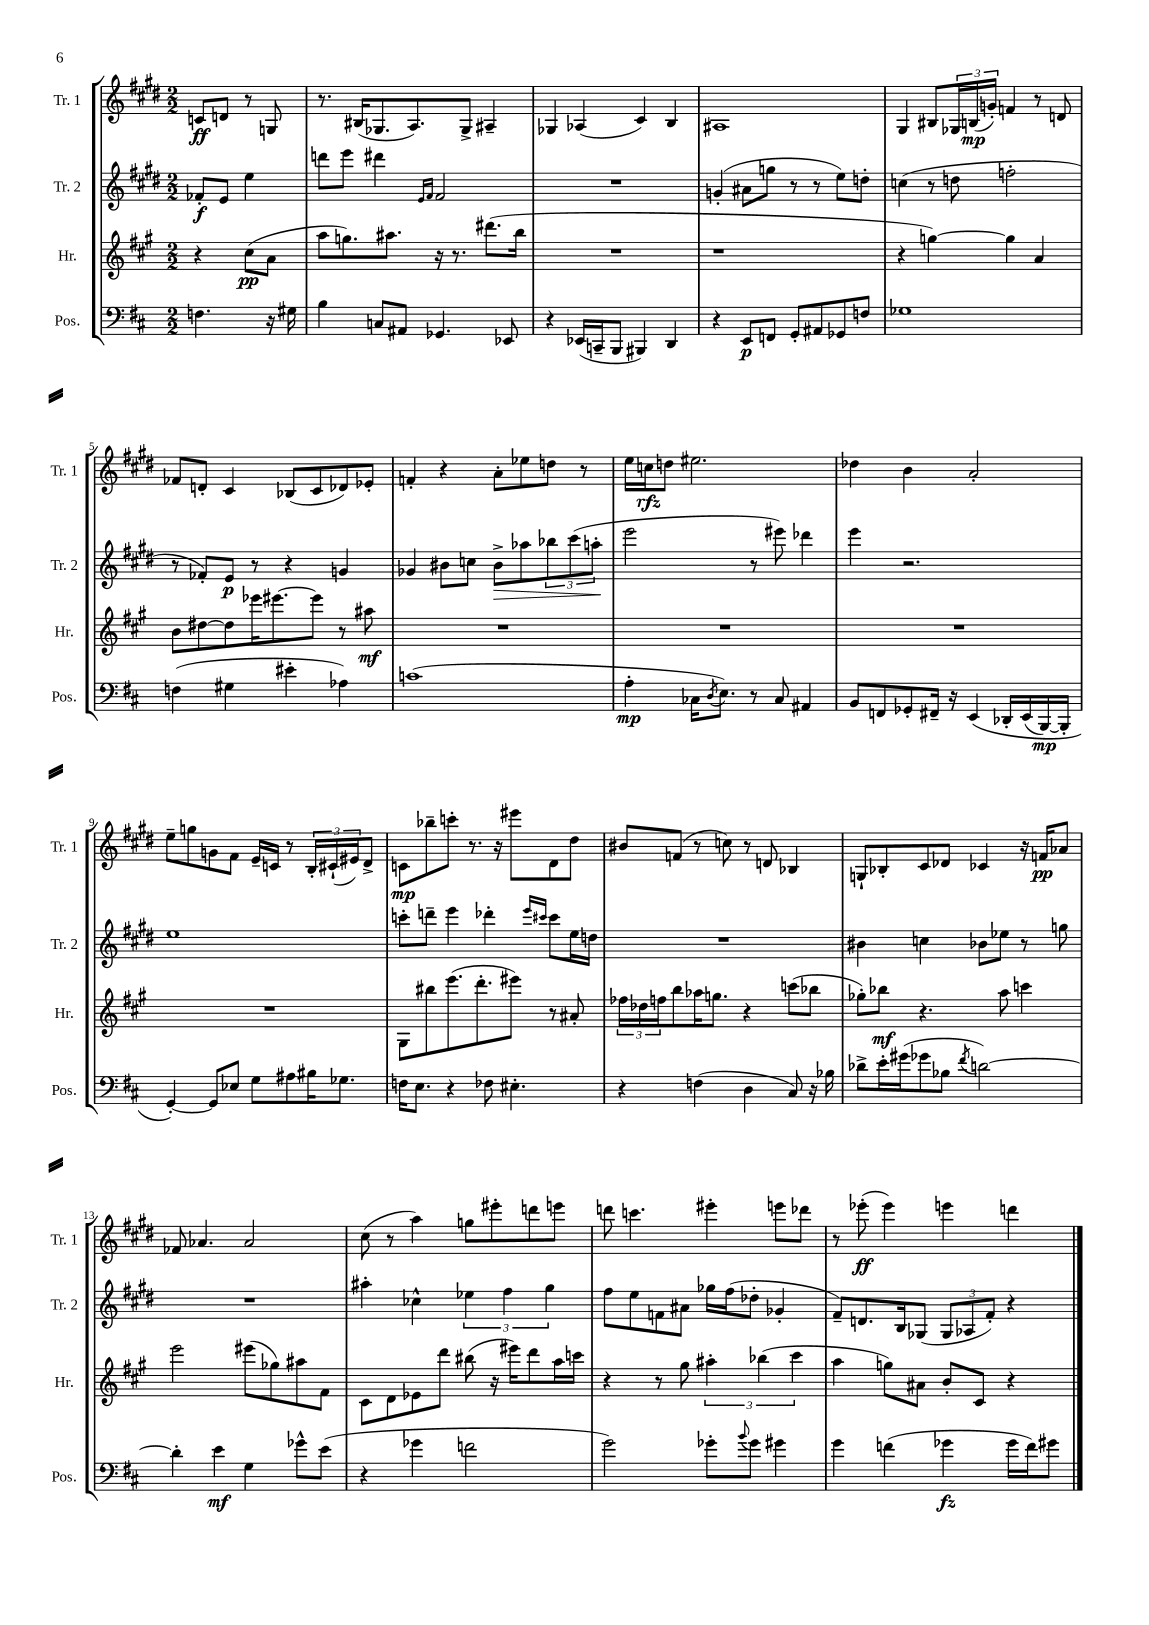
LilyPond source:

<<
\new StaffGroup <<
\new Staff = "s0" \with { instrumentName = "Tr. 1" shortInstrumentName = "Tr. 1" } {
    \clef treble \key e \major \numericTimeSignature \time 2/2 \partial 2
    c'8\ff d'8 r8 g8 |
    r8. bis16( ges8. a8.) ges8-> ais4-- |
    ges4 aes4( cis'4) b4 |
    ais1 |
    gis4 bis8 \tuplet 3/2 { ges16 b16\mp( g'16-.) } f'4 r8 d'8 |
    fes'8 d'8-. cis'4 bes8( cis'8 des'8) ees'8-. |
    f'4-. r4 a'8-. ees''8 d''8 r8 |
    e''16 c''16\rfz d''8 eis''2. |
    des''4 b'4 a'2-. |
    e''8-- g''8 g'8 fis'8 e'16-- c'16 r8 \tuplet 3/2 { b16-. cis'16-!( eis'16) } dis'8-> |
    c'8\mp bes''8-- c'''8-. r8. r16 eis'''8 dis'8 dis''8 |
    bis'8 f'8( r8 c''8) r8 d'8 bes4 |
    g8-! bes8-. cis'8 des'8 ces'4 r16 f'16\pp aes'8 |
    fes'8 aes'4. aes'2 |
    cis''8( r8 a''4) g''8 eis'''8-. d'''8 e'''8 |
    d'''8 c'''4. eis'''4-. e'''8 des'''8 |
    r8 ees'''8-.\ff( ees'''4) e'''4 d'''4 \bar "|." |
}
\new Staff = "s1" \with { instrumentName = "Tr. 2" shortInstrumentName = "Tr. 2" } {
    \clef treble \key e \major \numericTimeSignature \time 2/2 \partial 2
    fes'8-.\f e'8 e''4 |
    d'''8 e'''8 dis'''4 \grace { e'16 fis'16 } fis'2 |
    R1 |
    g'4-.( ais'8 g''8 r8 r8 e''8) d''8-. |
    c''4( r8 d''8 f''2-. |
    r8 fes'8-.) e'8\p r8 r4 g'4 |
    ges'4 bis'8 c''8 bis'8->\> aes''8 \tuplet 3/2 { bes''8 cis'''8( a''8-.\! } |
    e'''2 r8 eis'''8) des'''4 |
    e'''4 r2. |
    e''1 |
    c'''8-. d'''8-- e'''4 des'''4-. \grace { e'''16 cis'''16 } cis'''8 e''16 d''16 |
    R1 |
    bis'4 c''4 bes'8 ees''8 r8 g''8 |
    R1 |
    ais''4-. ces''4-^ \tuplet 3/2 { ees''4 fis''4 gis''4 } |
    fis''8 e''8 f'8 ais'8 ges''16 fis''16( des''8-. ges'4-. |
    fis'8--) d'8. b16 ges8( \tuplet 3/2 { ges8 aes8 fis'8-.) } r4 \bar "|." |
}
\new Staff = "s2" \with { instrumentName = "Hr." shortInstrumentName = "Hr." } {
    \clef treble \key a \major \numericTimeSignature \time 2/2 \partial 2
    r4 cis''8\pp( a'8 |
    a''8 g''8.) ais''8. r16 r8. dis'''8.( b''16 |
    R1 |
    r1 |
    r4 g''4~) g''4 a'4 |
    b'8 dis''8~ dis''8 ees'''16 eis'''8.~ eis'''8 r8 ais''8\mf |
    R1 |
    R1 |
    R1 |
    R1 |
    gis8 bis''8 e'''8.( d'''8.-. eis'''8) r8 ais'8-. |
    \tuplet 3/2 { fes''16 des''16 f''16 } b''8 aes''16 g''8. r4 c'''8( bes''8 |
    ges''8-.) bes''8\mf r4. a''8 c'''4 |
    e'''2 eis'''8( ges''8) ais''8 fis'8 |
    cis'8 d'8 ees'8 d'''8 bis''8( r16 eis'''16) d'''8 a''16 c'''16 |
    r4 r8 gis''8 \tuplet 3/2 { ais''4-. bes''4( cis'''4 } |
    a''4 g''8) ais'8 b'8-. cis'8 r4 \bar "|." |
}
\new Staff = "s3" \with { instrumentName = "Pos." shortInstrumentName = "Pos." } {
    \clef bass \key d \major \numericTimeSignature \time 2/2 \partial 2
    f4. r16 gis16 |
    b4 c8 ais,8 ges,4. ees,8 |
    r4 ees,16( c,16-- b,,8 bis,,4) d,4 |
    r4 e,8\p f,8 g,8-. ais,8 ges,8 f8 |
    ges1 |
    f4( gis4 eis'4-. aes4) |
    c'1( |
    a4-.\mp ces16 \acciaccatura { d8 } e8.) r8 ces8 ais,4 |
    b,8 f,8 ges,8-. fis,16-- r16 e,4\( des,16-. e,16( b,,16~\mp) b,,16-. |
    g,4~-.\) g,8 ees8 g8 ais8 bis16 ges8. |
    f16 e8. r4 fes8 eis4.-. |
    r4 f4( d4 cis8) r16 bes16 |
    des'8-> e'16-. gis'16( ges'8 bes8 \acciaccatura { fis'8 } d'2~) |
    d'4-. e'4\mf g4 ges'8-^ e'8( |
    r4 ges'4 f'2 |
    g'2) ges'8-. \appoggiatura { b'8 } ges'8 gis'4 |
    g'4 f'4( ges'4\fz ges'16 f'16) gis'8 \bar "|." |
}
>>
>>
